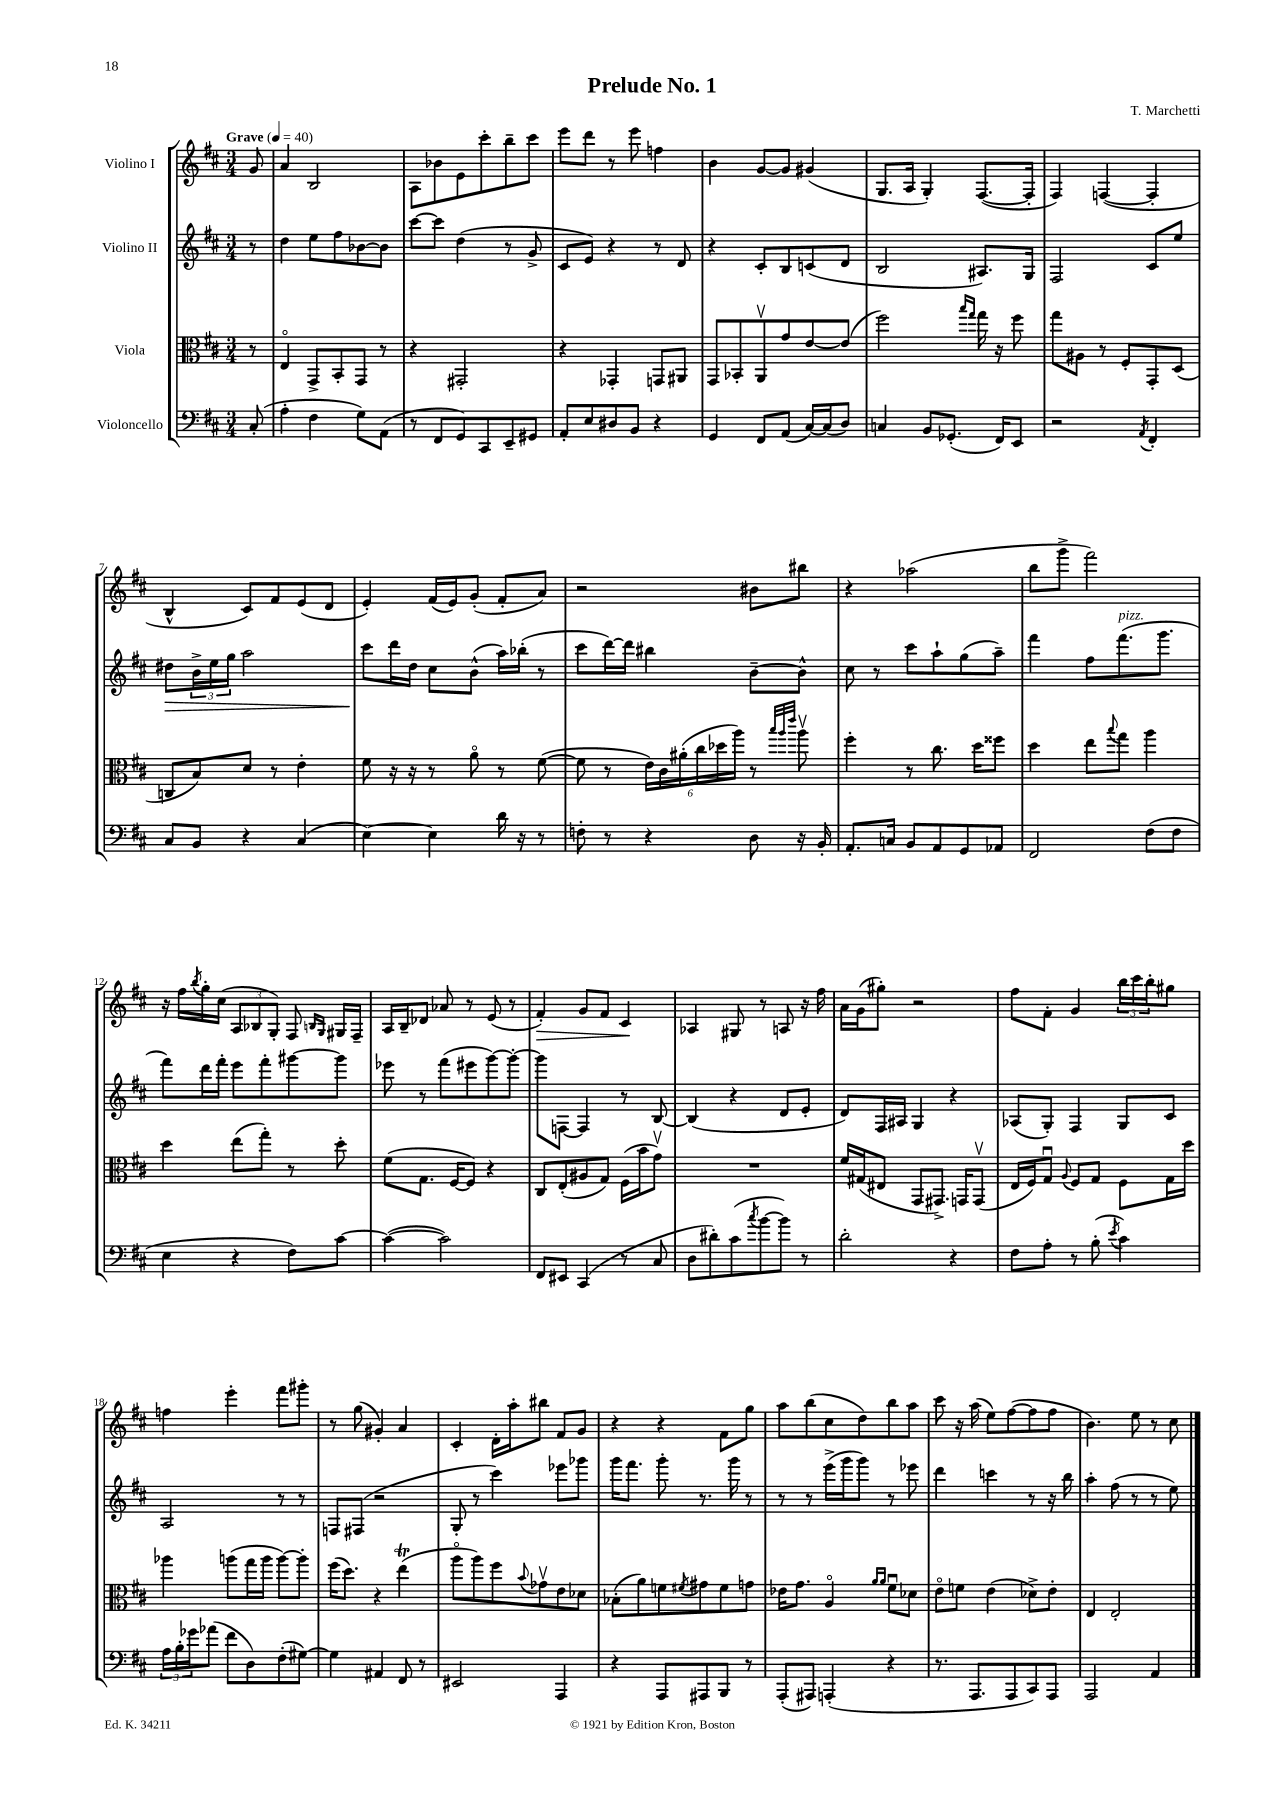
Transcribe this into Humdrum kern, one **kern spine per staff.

**kern	**kern	**kern	**dynam	**kern	**dynam
*part4	*part3	*part2	*part2	*part1	*part1
*staff4	*staff3	*staff2	*staff2	*staff1	*staff1
*I"Violoncello	*I"Viola	*I"Violino II	*	*I"Violino I	*
*clefF4	*clefC3	*clefG2	*	*clefG2	*
*k[f#c#]	*k[f#c#]	*k[f#c#]	*	*k[f#c#]	*
*M3/4	*M3/4	*M3/4	*	*M3/4	*
*MM40	*MM40	*MM40	*	*MM40	*
=	=	=	=	=	=
!	!	!	!	!LO:TX:a:B:t=Grave	!
(8C#'/	8r	8r	.	8g/	.
=1	=1	=1	=1	=1	=1
4A'\	4E/	4dd\	.	4a/	.
4F#\	8GG^/L	8ee\L	.	2B/	.
.	8BB'/	8ff#\	.	.	.
8G\L)	8GG/J	[8b-X\	.	.	.
(8AA\J	8r	8b-\J]	.	.	.
=2	=2	=2	=2	=2	=2
8r	4r	[8ccc#\L	.	8A\L	.
8FF#/L	.	8ccc#\J]	.	8b-X\	.
8GG/)	2GG#X'/	(4dd\	.	8e\	.
8CC#/	.	.	.	8ccc#'\	.
8EE~/	.	8r	.	8bb~\	.
8GG#X/J	.	8g^/	.	8ccc#\J	.
=3	=3	=3	=3	=3	=3
8AA'/L	4r	8c#/L	.	8eee\L	.
8E/	.	8e/J)	.	8ddd\J	.
8D#X/	4GG-X'/	4r	.	8r	.
8BB/J	.	.	.	8eee\	.
4r	8GGn/L	8r	.	4ffn\	.
.	8AA#X/J	8d/	.	.	.
=4	=4	=4	=4	=4	=4
4GG/	8GG/L	4r	.	4b\	.
.	8BB-X'/	.	.	.	.
8FF#/L	8AAv/	8c#'/L	.	[8g/L	.
(8AA/J	8g/	8B/	.	8g/J]	.
[16C#/LL)	[8e/	(8cn/	.	(4g#X/	.
(16C#/J]	.	.	.	.	.
8D/J)	(8e/J]	8d/J	.	.	.
=5	=5	=5	=5	=5	=5
4Cn/	2ff#\)	2B/	.	8.G/L	.
.	.	.	.	16A/Jk	.
8BB/L	.	.	.	4G'/)	.
(8.GG-X'/J	.	.	.	.	.
.	16qqbb/LL	.	.	.	.
.	16qqgg/JJ	.	.	.	.
.	16gg\	8.A#X/L)	.	([8.F#/L	.
16FF#/KL)	16r	.	.	.	.
8EE/J	8ff#\	.	.	.	.
.	.	16G/Jk	.	16F#'/Jk]	.
=6	=6	=6	=6	=6	=6
2r	8gg\L	2F#/	.	4F#/)	.
.	8A#X\J	.	.	.	.
.	8r	.	.	([4Fn/	.
.	8F#'/L	.	.	.	.
8qAA/	.	.	.	.	.
4FF#'/	8GG'/	8c#/L	.	4F'/]	.
.	(8D/J	8ee/J	.	.	.
!!LO:LB:g=z
=7	=7	=7	=7	=7	=7
!	!	!	!LO:HP:b	!	!
8C#/L	8Cn/L	8dd#X\L	>	4B^^/	.
8BB/J	8B/)	24b^\L	.	.	.
.	.	24ee\	.	.	.
.	.	24gg\JJ	.	.	.
4r	8d/J	2aa\	.	8c#/L)	.
.	8r	.	.	8f#/	.
(4C#/	4e'\	.	.	(8e/	.
.	.	.	.	8d/J	.
=8	=8	=8	=8	=8	=8
[4E\)	8f#\	8ccc#\L	.	4e'/)	.
.	16r	16ddd\L	]	.	.
.	16r	16dd\JJ	.	.	.
4E\]	8r	8cc#\L	.	(16f#/LL	.
.	.	.	.	16e/J)	.
.	8a\	(8b^^\J	.	(8g'/J	.
16d\	8r	16aa\LL)	.	8f#'/L	.
16r	.	(16bb-X'\JJ	.	.	.
8r	([8f#\	8r	.	8a/J)	.
=9	=9	=9	=9	=9	=9
8Fn'\	8f#\]	8ccc#\L	.	2r	.
8r	8r	[16ddd\L)	.	.	.
.	.	16ddd\JJ]	.	.	.
4r	24e\LL)	4bb#X\	.	.	.
.	24c#\	.	.	.	.
.	(24a#X'\	.	.	.	.
.	24cc#\	.	.	.	.
.	24dd-X\	.	.	.	.
.	24aa\JJ)	.	.	.	.
8D\	8r	[8b~\L	.	8b#X\L	.
.	32qqbb/LLL	.	.	.	.
.	32qqaa/	.	.	.	.
.	32qqeee/JJJ	.	.	.	.
16r	8aav\	8b^^\J]	.	8bb#X\J	.
16BB'/	.	.	.	.	.
=10	=10	=10	=10	=10	=10
8.AA'/L	4ff#'\	8cc#\	.	4r	.
.	.	8r	.	.	.
16Cn/Jk	.	.	.	.	.
8BB/L	8r	8ccc#\L	.	(2aa-X\	.
8AA/	8.cc#\	8aa`\	.	.	.
8GG/	.	(8gg\	.	.	.
.	16dd\KL	.	.	.	.
8AA-X/J	8ff##X\J	8aa~\J)	.	.	.
=11	=11	=11	=11	=11	=11
2FF#/	4dd\	4fff#\	.	8bb\L	.
.	.	.	.	8ggg^\J	.
.	8ee\L	8ff#\L	.	2fff#\)	.
.	8qqbb/	.	.	.	.
!	!	!LO:TX:a:i:t=pizz.	!	!	!
.	8gg\J	(8.fff#\	.	.	.
(8F#\L	4aa\	.	.	.	.
.	.	8.ggg\J	.	.	.
8F#\J	.	.	.	.	.
!!LO:LB:g=z
=12	=12	=12	=12	=12	=12
4E\	4dd\	8fff#\L)	.	16r	.
.	.	.	.	16ff#\LL	.
.	.	.	.	8qbb/	.
.	.	16ddd\L	.	16gg'\	.
.	.	16fff#'\JJ	.	(16cc#\JJ	.
4r	(8ee\L	8eee\L	.	12A/L	.
.	.	.	.	12B-X/	.
.	8gg'\J)	8fff#'\	.	.	.
.	.	.	.	12G'/J)	.
8F#\L)	8r	[8ggg#X\	.	8F#/	.
.	.	.	.	16qqBn/LL	.
.	.	.	.	16qqG/JJ	.
[8c#\J	8dd'\	8ggg#\J]	.	16G#X/LL	.
.	.	.	.	16F#~/JJ	.
=13	=13	=13	=13	=13	=13
(4c#\_	(8f#\L	8eee-X\	.	16A/LL	.
.	.	.	.	16B~/J	.
.	8.G\J	8r	.	8d-X/J	.
2c#\])	.	(8fff#\L	.	8a-X/	.
.	[16F#/KL	.	.	.	.
.	8F#/J])	8eee#X\	.	8r	.
.	4r	[8ggg\)	.	(8e/	.
.	.	8ggg'\J_	.	8r	.
=14	=14	=14	=14	=14	=14
!	!	!	!	!	!LO:HP:b
8FF#/L	8C#/L	8ggg\L]	.	4f#'/)	>
8EE#X/J	(8E'/	[8Fn\J	.	.	.
(4CC#/	8A#X/	4F/]	.	8g/L	.
.	8G/J)	.	.	8f#/J	.
8r	(16F#\LL	8r	.	4c#/	.
.	16b\J	.	.	.	.
8C#/	8gv\J)	[8B/	.	.	.
.	.	.	.	.	]
=15	=15	=15	=15	=15	=15
8D\L	2.r	(4B/]	.	4A-X/	.
8d#X'\)	.	.	.	.	.
(8c#\	.	4r	.	8G#X/	.
8qcc#/	.	.	.	.	.
[8b\	.	.	.	8r	.
8b\J])	.	8d/L	.	8An/	.
8r	.	8e'/J	.	16r	.
.	.	.	.	16ff#\	.
=16	=16	=16	=16	=16	=16
2d'\	16f#/LL	8d/L)	.	16a\LL	.
.	(16G#X/J	.	.	(16g\J	.
.	8E#X/J	16F#/L	.	8gg#X'\J)	.
.	.	16A#X/JJ	.	.	.
.	8GG/L	4G/	.	2r	.
.	8.GG#X^/J)	.	.	.	.
4r	.	4r	.	.	.
.	16GGn/KL	.	.	.	.
.	(8GGv/J	.	.	.	.
=17	=17	=17	=17	=17	=17
8F#\L	16E/LL	(8A-X/L	.	8ff#\L	.
.	16F#/J)	.	.	.	.
8A'\J	8Gu/J	8G'/J)	.	8f#'\J	.
.	8qqA/	.	.	.	.
8r	8F#/L	4F#/	.	4g/	.
(8B'\	8G/J	.	.	.	.
8qe/	.	.	.	.	.
4c#\)	8F#\L	8G/L	.	24bb\LL	.
.	.	.	.	24ccc#\	.
.	.	.	.	24bb'\J	.
.	16G\L	8c#/J	.	8gg#X\J	.
.	16dd\JJ	.	.	.	.
!!LO:LB:g=z
=18	=18	=18	=18	=18	=18
24A\LL	4aa-X\	2A/	.	4ffn\	.
24B'\	.	.	.	.	.
24g-X\J	.	.	.	.	.
(8a-X\J	.	.	.	.	.
8f#\L	(8aan\L	.	.	4eee'\	.
8D\)	16gg\L	.	.	.	.
.	16aa\JJ	.	.	.	.
(8F#'\	[8aa\L)	8r	.	8fff#\L	.
[8G#X\J)	8aa'\J]	8r	.	8ggg#X'\J	.
=19	=19	=19	=19	=19	=19
4G#\]	(16ff#\KL	8Fn/L	.	8r	.
.	8.dd\J)	.	.	.	.
.	.	(8F#X/J	.	(8gg\	.
4AA#X/	4r	2r	.	4g#X'/)	.
8FF#/	(4eeT\	.	.	4a/	.
8r	.	.	.	.	.
=20	=20	=20	=20	=20	=20
2EE#X/	8aa\L	8G'/	.	4c#'/	.
.	8aa\)	8r	.	.	.
.	8ff#\	4ccc#\)	.	16d'\LL	.
.	.	.	.	16aa'\J	.
.	8qqb/	.	.	.	.
.	8g-Xv\	.	.	8bb#X\J	.
4AAA/	8e\	8eee-X\L	.	8f#/L	.
.	8d-X\J	8ggg-X\J	.	8g/J	.
=21	=21	=21	=21	=21	=21
4r	(8B-X'\L	16ggg\KL	.	4r	.
.	.	8.fff#\J	.	.	.
.	8a\)	.	.	.	.
8AAA/L	8fn\	8ggg'\	.	4r	.
.	8qf#X/	.	.	.	.
8AAA#X/	8g#X\	8.r	.	.	.
8BBB/J	8f#\	.	.	8f#\L	.
.	.	16ggg\	.	.	.
8r	8gn\J	8r	.	8gg\J	.
=22	=22	=22	=22	=22	=22
(8AAA'/L	16e-X\KL	8r	.	8aa\L	.
.	8.g\J	.	.	.	.
8AAA#X/J)	.	8r	.	(8bb\	.
(4AAAn'/	4A/	(16eee^\LL	.	8cc#\	.
.	.	16ggg\J	.	.	.
.	.	8ggg\J)	.	8dd\)	.
.	16qqa/LL	.	.	.	.
.	16qqa/JJ	.	.	.	.
4r	8f#u\L	8r	.	8bb\	.
.	8d-X\J	8eee-X\	.	8aa\J	.
=23	=23	=23	=23	=23	=23
8.r	8e\L	4ddd\	.	8ccc#\	.
.	8fn\J	.	.	16r	.
8.AAA/L	.	.	.	(16aa\	.
.	(4e\	4cccn\	.	8ee\L)	.
8AAA/	.	.	.	([8ff#\	.
8CC#/)	8d-X^\L)	8r	.	8ff#\]	.
8AAA/J	8e'\J	16r	.	8ff#\J	.
.	.	16bb\	.	.	.
=24	=24	=24	=24	=24	=24
2AAA/	4E/	4aa'\	.	4.b\)	.
.	2E'/	(8ff#\	.	.	.
.	.	8r	.	8ee\	.
4AA/	.	8r	.	8r	.
.	.	8ee\)	.	8cc#\	.
==	==	==	==	==	==
*-	*-	*-	*-	*-	*-
